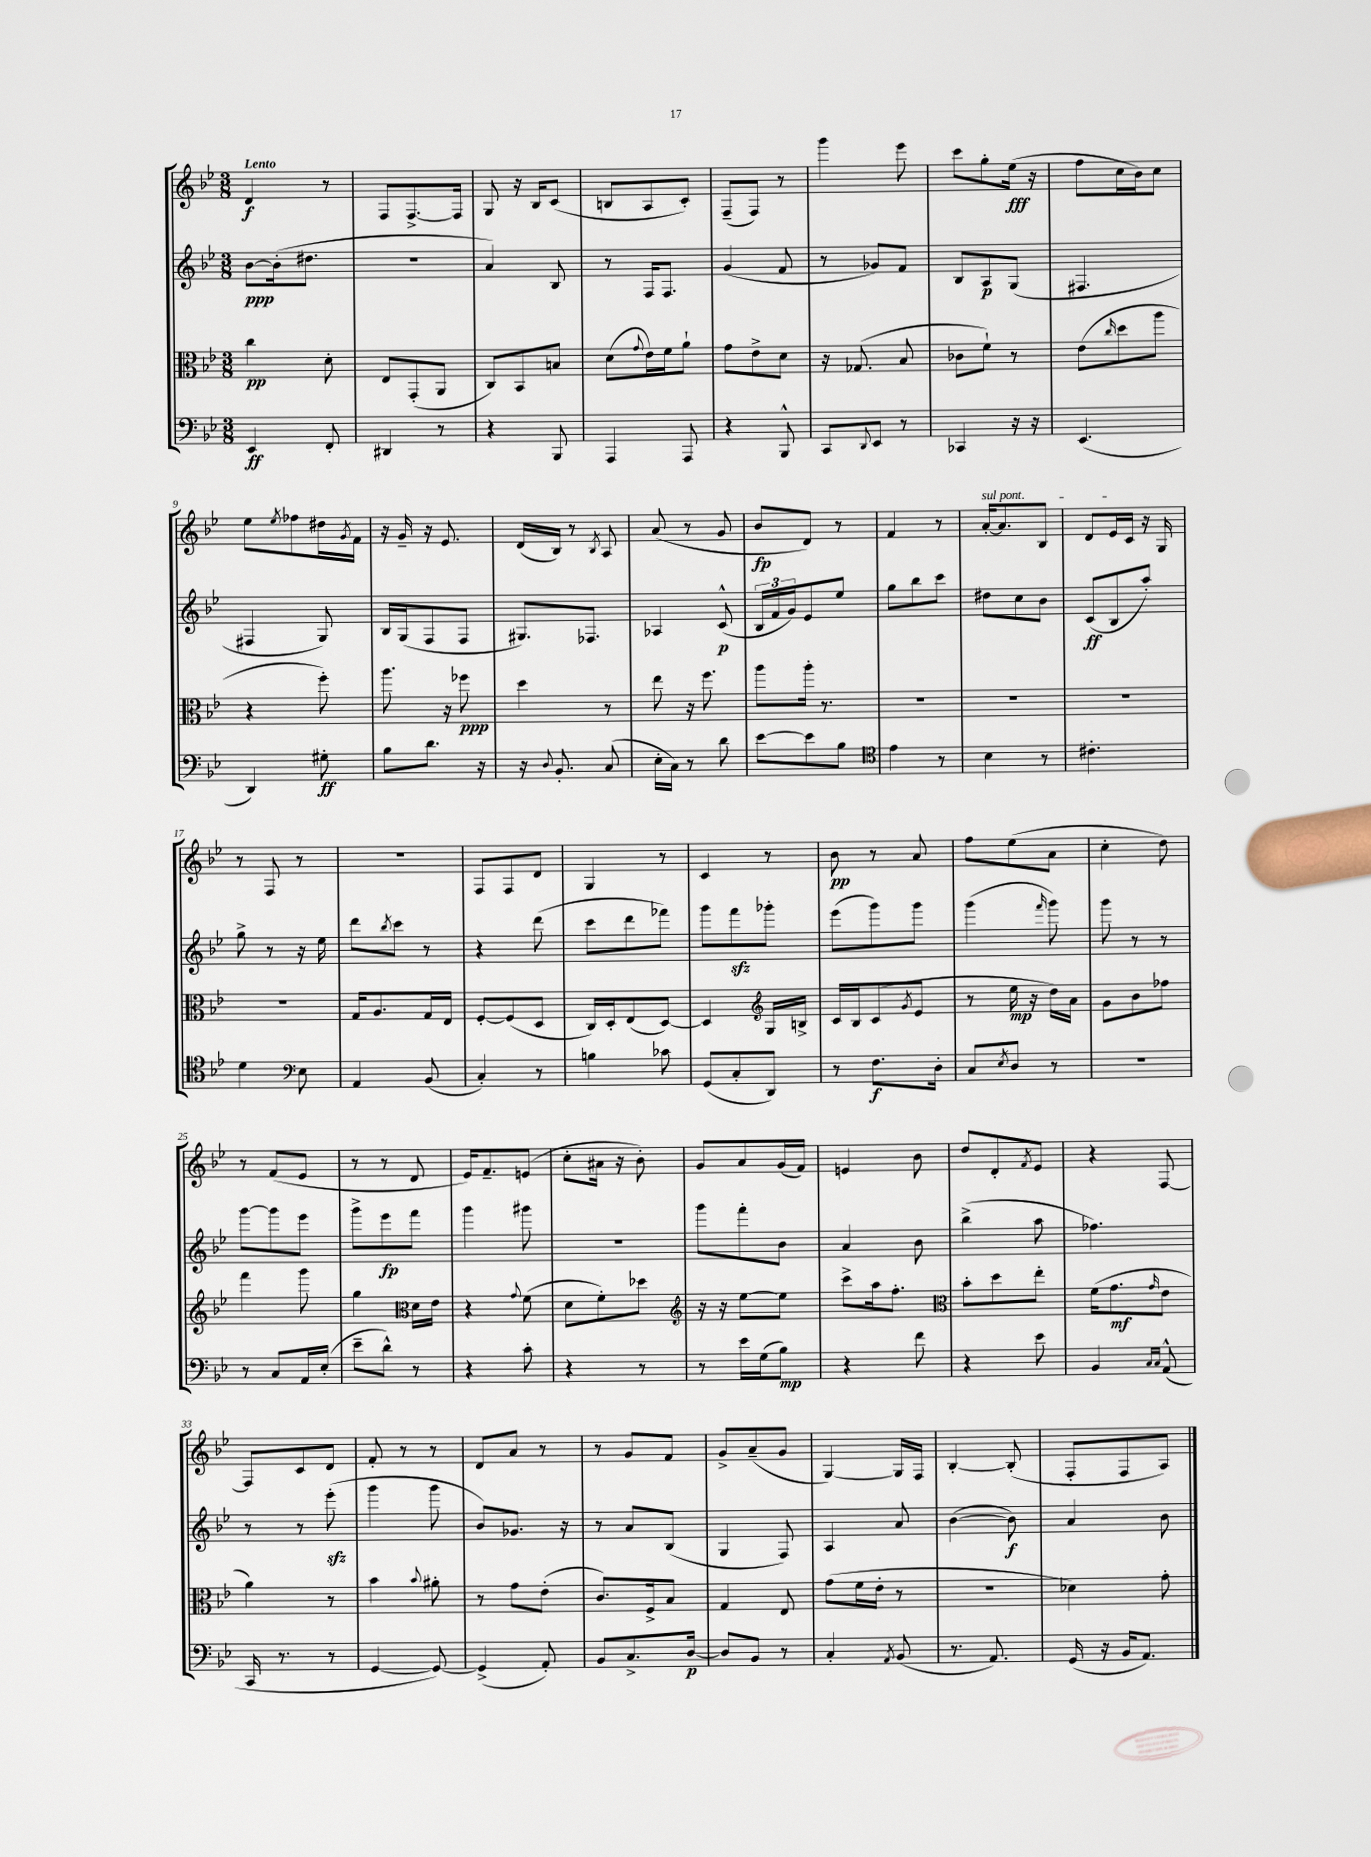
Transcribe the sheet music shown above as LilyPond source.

<<
\new StaffGroup <<
\new Staff = "s0" {
    \clef treble \key bes \major \numericTimeSignature \time 3/8 \tempo "Lento"
    d'4\f r8 |
    f8 f8.~-> f16 |
    g8 r16 bes16 c'8( |
    b8 a8 c'8-.) |
    f8--( f8) r8 |
    g'''4 ees'''8 |
    c'''8 g''8-. ees''16\fff( r16 |
    f''8 c''16 bes'16) c''8 |
    ees''8 \acciaccatura { ees''8 } fes''8 dis''16 \acciaccatura { g'8 } f'16 |
    r16 g'16-- r16 ees'8. |
    d'16( bes16) r8 \acciaccatura { bes8 } a8 |
    a'8( r8 g'8 |
    bes'8\fp d'8) r8 |
    f'4 r8 |
    \once \override TextSpanner.bound-details.left.text = \markup { \italic "sul pont." } a'16~-.\startTextSpan a'8. bes8 |
    d'8 ees'16 c'16\stopTextSpan r16 g16 |
    r8 f8 r8 |
    R4. |
    f8 f8 d'8 |
    g4 r8 |
    c'4 r8 |
    bes'8\pp r8 a'8 |
    f''8 ees''8( a'8 |
    c''4-. d''8) |
    r8 f'8( ees'8 |
    r8 r8 d'8 |
    ees'16) f'8.-- e'8( |
    c''8-. ais'16 r16 bes'8-.) |
    g'8 a'8 g'16( f'16) |
    e'4 bes'8 |
    d''8 d'8-. \acciaccatura { f'8 } ees'8 |
    r4 f8~ |
    f8 c'8 d'8 |
    f'8-. r8 r8 |
    d'8 a'8 r8 |
    r8 g'8 f'8 |
    g'8-> a'8--( g'8 |
    g4~) g16 f16 |
    bes4~-. bes8-.( |
    f8-. f8 a8) \bar "|." |
}
\new Staff = "s1" {
    \clef treble \key bes \major \numericTimeSignature \time 3/8
    bes'8~\ppp bes'16-.( dis''8. |
    R4. |
    a'4) bes8 |
    r8 f16 f8. |
    g'4( f'8 |
    r8 ges'8) f'8 |
    bes8 a8\p g8( |
    fis4. |
    fis4 g8) |
    bes16 g16( f8 f8 |
    gis8.) fes8. |
    aes4 c'8-^\p( |
    \tuplet 3/2 { bes16 f'16 g'16) } ees'8 ees''8 |
    g''8 bes''8 c'''8 |
    dis''8 c''8 bes'8 |
    c'8\ff( bes8 a''8-.) |
    g''8-> r8 r16 ees''16 |
    d'''8 \acciaccatura { bes''8 } c'''8 r8 |
    r4 d'''8( |
    c'''8 d'''8 fes'''8) |
    g'''8 f'''8\sfz ges'''8-. |
    ees'''8( g'''8) g'''8 |
    g'''4( \grace { f'''16 } g'''8) |
    g'''8 r8 r8 |
    g'''8~ g'''8 ees'''8 |
    g'''8-> ees'''8\fp f'''8 |
    g'''4 gis'''8 |
    R4. |
    g'''8 f'''8-. bes'8 |
    a'4 bes'8 |
    bes''4->( a''8 |
    fes''4.) |
    r8 r8 ees'''8-.\sfz( |
    g'''4 g'''8 |
    bes'8) ges'8. r16 |
    r8 a'8 bes8( |
    g4 f8) |
    a4 a'8 |
    bes'4~( bes'8\f) |
    a'4 bes'8 \bar "|." |
}
\new Staff = "s2" {
    \clef alto \key bes \major \numericTimeSignature \time 3/8
    c''4\pp d'8-. |
    ees8 g,8-.( a,8 |
    c8) bes,8 b8 |
    d'8( \appoggiatura { g'8 } ees'16) f'16 a'8-! |
    g'8 ees'8-> d'8 |
    r16 ges8.( bes8 |
    ces'8 f'8-!) r8 |
    ees'8( \grace { c''16 } d''8 a''8 |
    r4 f''8-.) |
    a''8. r16 fes''8\ppp |
    d''4 r8 |
    ees''8 r16 f''8. |
    a''8 a''16-. r8. |
    R4. |
    R4. |
    R4. |
    R4. |
    g16 a8. g16 ees16 |
    f8~-. f8( d8 |
    c16) d16-. ees8( d8~) |
    d4 \clef treble g16 b16-> |
    c'16 bes16 c'8( \acciaccatura { g'8 } ees'8 |
    r8 ees''16\mp r16 d''16) a'16 |
    g'8 bes'8 fes''8 |
    f'''4 g'''8 |
    g''4 \clef alto d'16 ees'16 |
    r4 \appoggiatura { g'8 } f'8( |
    d'8 f'8-.) des''8 |
    \clef treble r16 r16 ees''8~ ees''8 |
    c'''8-> a''16 f''8.-. |
    \clef alto bes'8-. d''8 ees''8-. |
    f'16( g'8.\mf \grace { g'16 } ees'8 |
    a'4) r8 |
    bes'4 \appoggiatura { bes'8 } ais'8-. |
    r8 g'8 ees'8-.( |
    c'8.) f16-> bes8 |
    g4 ees8 |
    g'8( f'16 ees'16-. r8 |
    R4. |
    des'4) g'8-. \bar "|." |
}
\new Staff = "s3" {
    \clef bass \key bes \major \numericTimeSignature \time 3/8
    ees,4\ff f,8-. |
    dis,4 r8 |
    r4 bes,,8 |
    a,,4 a,,8 |
    r4 bes,,8-^ |
    c,8 \appoggiatura { d,8 } ees,8 r8 |
    ces,4 r16 r16 |
    ees,4.( |
    d,4) gis8-.\ff |
    bes8 d'8. r16 |
    r16 \appoggiatura { d8 } bes,8.-. c8( |
    ees16-. c16) r8 d'8 |
    ees'8~ ees'8 bes8 |
    \clef tenor ees'4 r8 |
    bes4 r8 |
    cis'4.-. |
    d'4 \clef bass ees8 |
    a,4 bes,8( |
    c4-.) r8 |
    b4 ces'8 |
    g,8( c8-. d,8) |
    r8 f8.\f d16-. |
    c8 \acciaccatura { ees8 } d8 r8 |
    r4. |
    r8 c8 a,16 ees16-.( |
    ees'8-- d'8-^) r8 |
    r4 c'8-. |
    r4 r8 |
    r8 ees'16 g16( bes8\mp) |
    r4 f'8 |
    r4 ees'8 |
    bes,4 \grace { c16 c16 } a,8-^( |
    c,16 r8. r8 |
    g,4~ g,8~) |
    g,4->( a,8-.) |
    bes,8 c8.-> d16~\p |
    d8 bes,8 r8 |
    c4-. \acciaccatura { a,8 } bes,8( |
    r8. a,8.) |
    g,16( r16 bes,16 a,8.) \bar "|." |
}
>>
>>
